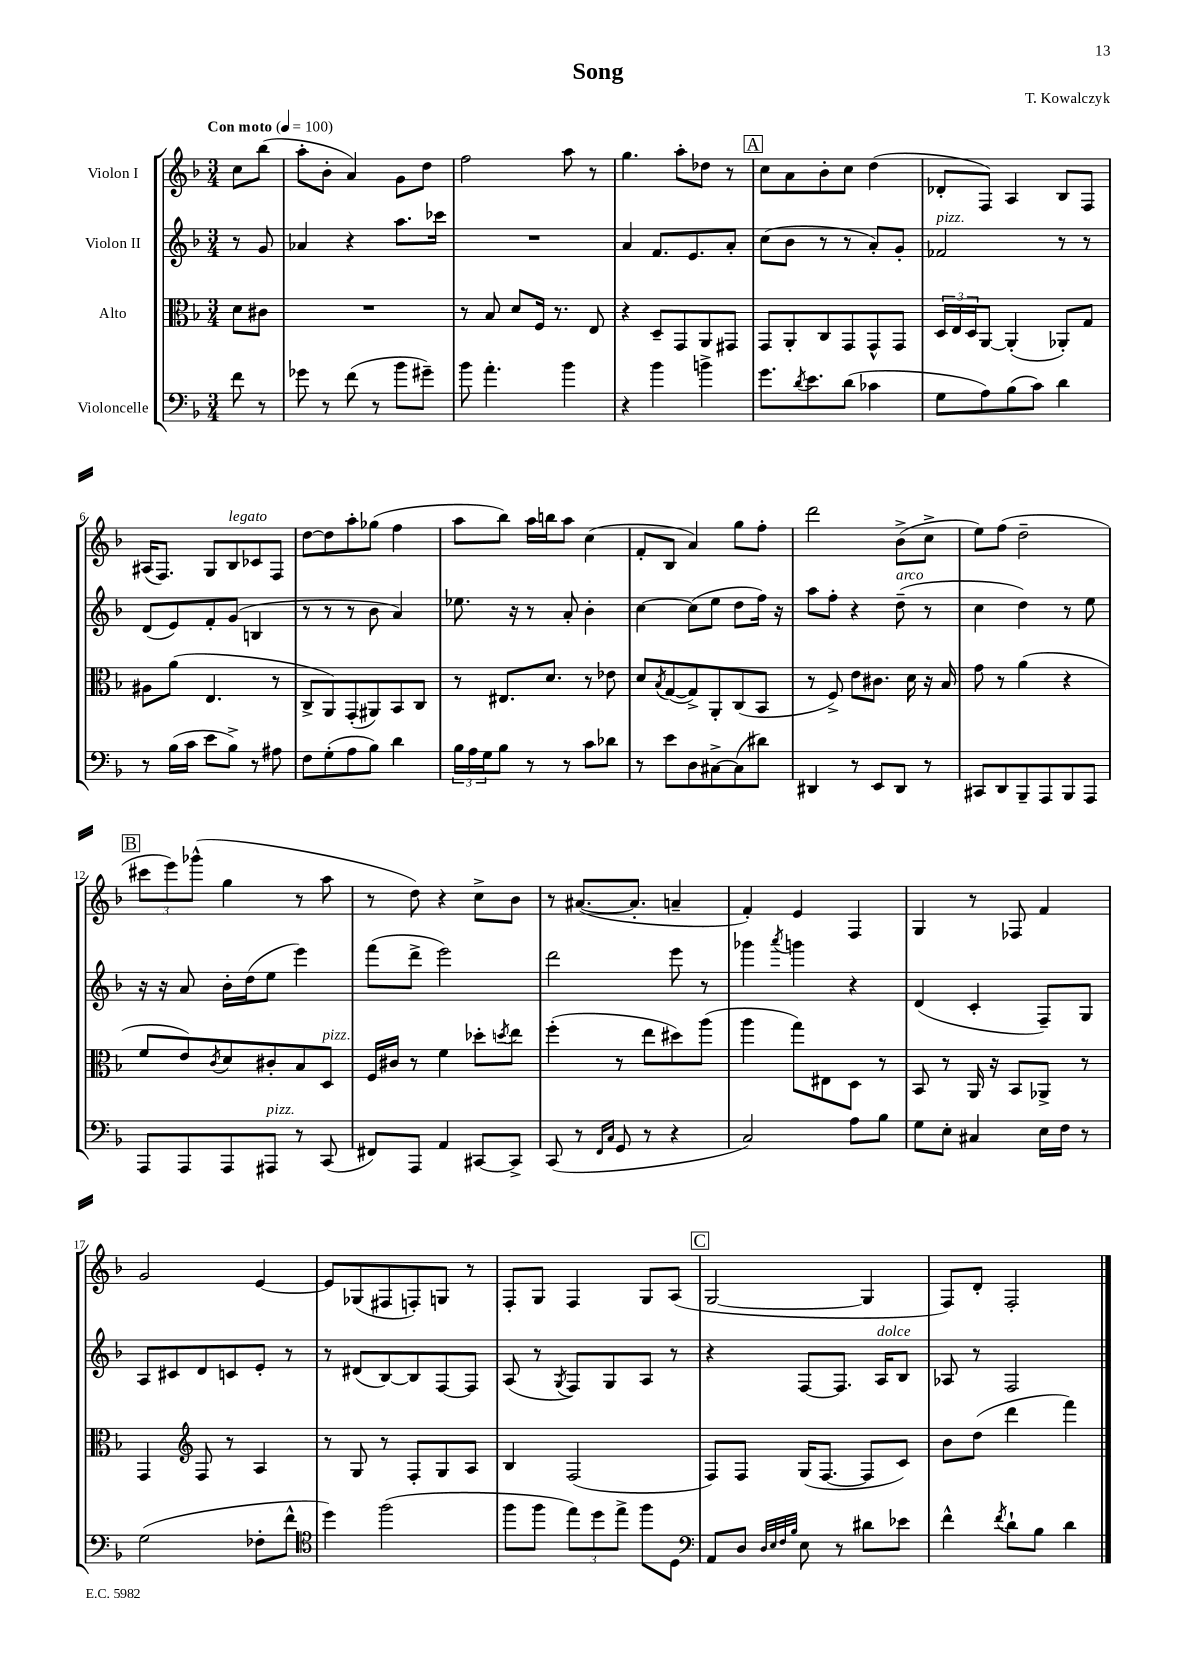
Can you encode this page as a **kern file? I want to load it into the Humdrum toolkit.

**kern	**kern	**kern	**kern
*part4	*part3	*part2	*part1
*staff4	*staff3	*staff2	*staff1
*I"Violoncelle	*I"Alto	*I"Violon II	*I"Violon I
*clefF4	*clefC3	*clefG2	*clefG2
*k[b-]	*k[b-]	*k[b-]	*k[b-]
*M3/4	*M3/4	*M3/4	*M3/4
*MM100	*MM100	*MM100	*MM100
=	=	=	=
!	!	!	!LO:TX:a:B:t=Con moto
8f\	8d\L	8r	8cc\L
8r	8c#X\J	8g/	(8bb-\J
=1	=1	=1	=1
8g-X\	2.r	4a-X/	8aa'\L
8r	.	.	8b-'\J
(8f\	.	4r	4a/)
8r	.	.	.
8b-\L	.	8.aa\L	8g\L
8g#X~\J)	.	.	8dd\J
.	.	16ccc-X\Jk	.
=2	=2	=2	=2
8b-\	8r	2.r	2ff\
4.a'\	8B-/	.	.
.	8d/L	.	.
.	16F/Jk	.	.
.	8.r	.	.
4b-\	.	.	8aa\
.	8E/	.	8r
=3	=3	=3	=3
4r	4r	4a/	4.gg\
4b-\	8D~/L	8.f/L	.
.	8GG/	.	8aa'\L
.	.	8.e/	.
4bn^\	8AA/	.	8dd-X\J
.	8GG#X/J	8a'/J	8r
!!LO:REH:place=s1:t=A
=4	=4	=4	=4
8.g\L	8GG/L	(8cc\L	8cc\L
.	8AA'/	8b-\J	8a\
8qd/	.	.	.
8.e\	.	.	.
.	8C/	8r	8b-'\
(8d\J	8GG/	8r	8cc\J
4c-X\	8GG^^/	8a'/L)	(4dd\
.	8GG/J	8g'/J	.
=5	=5	=5	=5
!	!	!LO:TX:a:i:t=pizz.	!
8G\L	24D/LL	2f-X/	8d-X'/L
.	24E/	.	.
.	24D/J	.	.
8A\)	[8AA/J	.	8F/J)
(8B-\	(4AA'/]	.	4A/
8c\J)	.	.	.
4d\	8AA-X'/L)	8r	8B-/L
.	8G/J	8r	8F/J
!!LO:LB:g=z
=6	=6	=6	=6
8r	8A#X\L	(8d/L	(16A#X/KL
.	.	.	8.F/J)
(16B-\LL	(8a\J	8e/)	.
16c\JJ	.	.	.
8e\L	4.E/	8f'/	8G/L
!	!	!	!LO:TX:a:i:t=legato
8B-^\J)	.	(8g/J	8B-/
8r	.	4Bn/	8c-X/
8A#X\	8r	.	8F/J
=7	=7	=7	=7
8F\L	8C^/L	8r	[8dd\L
(8G'\	8AA/)	8r	8dd\]
8A\	(8GG'/	8r	8aa'\
8B-\J)	8AA#X/)	8b-\	(8gg-X\J
4d\	8BB-/	4a/)	4ff\
.	8C/J	.	.
=8	=8	=8	=8
24B-\LL	8r	8.ee-X\	8aa\L
24A\	.	.	.
24G\J	.	.	.
8B-\J	8.E#X/L	.	8bb-\J)
.	.	16r	.
8r	.	8r	16aa\LL
.	8.d/J	.	16bbn\J
8r	.	8a'/	8aa\J
8c\L	8r	4b-'\	(4cc\
8d-X\J	8e-X\	.	.
=9	=9	=9	=9
8r	8d/L	[4cc\	8f'/L
.	8qB-/	.	.
8e\L	([8G/	.	8B-/J
8D\	8G^/])	(8cc\L]	4a/)
[8C#X^\	8AA'/	8ee\J	.
(8C#\]	(8C/	8dd\L	8gg\L
8d#X\J)	8BB-/J	16ff\Jk)	8ff'\J
.	.	16r	.
=10	=10	=10	=10
4DD#X/	8r	8aa\L	2ddd\
.	8F^/)	8ff'\J	.
8r	8e\L	4r	.
8EE/L	8.c#X\J	.	.
!	!	!LO:TX:a:i:t=arco	!
8DD#/J	.	(8dd~\	(8b-^\L
.	16d\	.	.
8r	16r	8r	8cc^\J
.	16B-/	.	.
=11	=11	=11	=11
8CC#X/L	8g\	4cc\	8ee\L)
8DD/	8r	.	(8ff\J
8BBB-~/	(4a\	4dd\)	2dd~\
8AAA/	.	.	.
8BBB-/	4r	8r	.
8AAA/J	.	8ee\	.
!!LO:LB:g=z
!!LO:REH:place=s1:t=B
=12	=12	=12	=12
8AAA/L	8f/L	16r	12ccc#X\L
.	.	16r	.
.	.	.	12eee\)
8AAA/	8e/)	8a/	.
.	.	.	(12ggg-X^^\J
.	8qc/	.	.
8AAA/	8d/	16b-'\LL	4gg\
.	.	(16dd\J	.
!LO:TX:a:i:t=pizz.	!	!	!
8AAA#X/J	8c#X'/	8ee\J	.
8r	8B-/	4eee\)	8r
!	!LO:TX:a:i:t=pizz.	!	!
(8CC/	8D/J	.	8aa\
=13	=13	=13	=13
8FF#X/L)	16F/LL	(8fff\L	8r
.	16c#X/JJ	.	.
8AAA/J	8r	8ddd^\J	8dd\)
4AA/	4f\	2eee\)	4r
[8CC#X/L	8dd-X'\L	.	8cc^\L
.	8qddn/	.	.
8CC#^/J]	8ee\J	.	8b-\J
=14	=14	=14	=14
(8CC/	(4ff'\	2ddd\	8r
8r	.	.	([8.a#X/L
16qqFF/LL	.	.	.
16qqC/JJ	.	.	.
8GG/	8r	.	.
.	.	.	8.a#'/J]
8r	8ee\L	.	.
4r	8dd#X\)	8eee\	4an~/
.	(8aa\J	8r	.
=15	=15	=15	=15
2C/)	4aa\	4ggg-X\	4f'/)
.	.	8qaaa/	.
.	8gg\L)	4gggn\	4e/
.	8E#X\	.	.
8A\L	8D\J	4r	4F/
8B-\J	8r	.	.
=16	=16	=16	=16
8G\L	8BB-/	(4d/	4G/
8E'\J	8r	.	.
4C#X/	16AA/	4c'/	8r
.	16r	.	.
.	8BB-/L	.	8F-X/
16E\LL	8AA-X^/J	8F~/L)	4f/
16F\JJ	.	.	.
8r	8r	8G/J	.
!!LO:LB:g=z
=17	=17	=17	=17
(2G\	4GG/	8A/L	2g/
.	.	8c#X/	.
*	*clefG2	*	*
.	8F/	8d/	.
.	8r	8cn/	.
8F-X'\L	4A/	8e'/J	[4e/
8f^^\J	.	8r	.
=18	=18	=18	=18
*clefC4	*	*	*
4dd\)	8r	8r	8e/L]
.	8G/	(8d#X/L	(8G-X/
(2ff\	8r	[8B-/)	8F#X/
.	8F'/L	8B-/]	8Fn'/)
.	8G/	[8F/	8Gn/J
.	8A/J	8F/J]	8r
=19	=19	=19	=19
8ff\L	4B-/	(8A/	8F'/L
8ff\J	.	8r	8G/J
.	.	8qG/	.
12ee\L)	(2F/	8F/L)	4F/
12dd\	.	.	.
.	.	8G/	.
12ee^\J	.	.	.
8ff\L	.	8A/J	8G/L
8D\J	.	8r	(8A/J
!!LO:REH:place=s1:t=C
=20	=20	=20	=20
*clefF4	*	*	*
8AA/L	8F/L)	4r	[2G/
8D/J	8F/J	.	.
32qqD/LLL	.	.	.
32qqE/	.	.	.
32qqF/	.	.	.
32qqB-/JJJ	.	.	.
8E\	(16G/KL	[8F/L	.
.	[8.F/J	.	.
8r	.	8.F/J]	.
8d#X\L	8F/L]	.	4G/]
!	!	!LO:TX:a:i:t=dolce	!
.	.	16A/KL	.
8e-X\J	8c/J)	8B-/J	.
=21	=21	=21	=21
4f^^\	8b-\L	8A-X/	8F/L)
.	(8dd\J	8r	8d'/J
8qf/	.	.	.
8d`\L	4ddd\	2F/	2F'/
8B-\J	.	.	.
4d\	4fff\)	.	.
==	==	==	==
*-	*-	*-	*-
